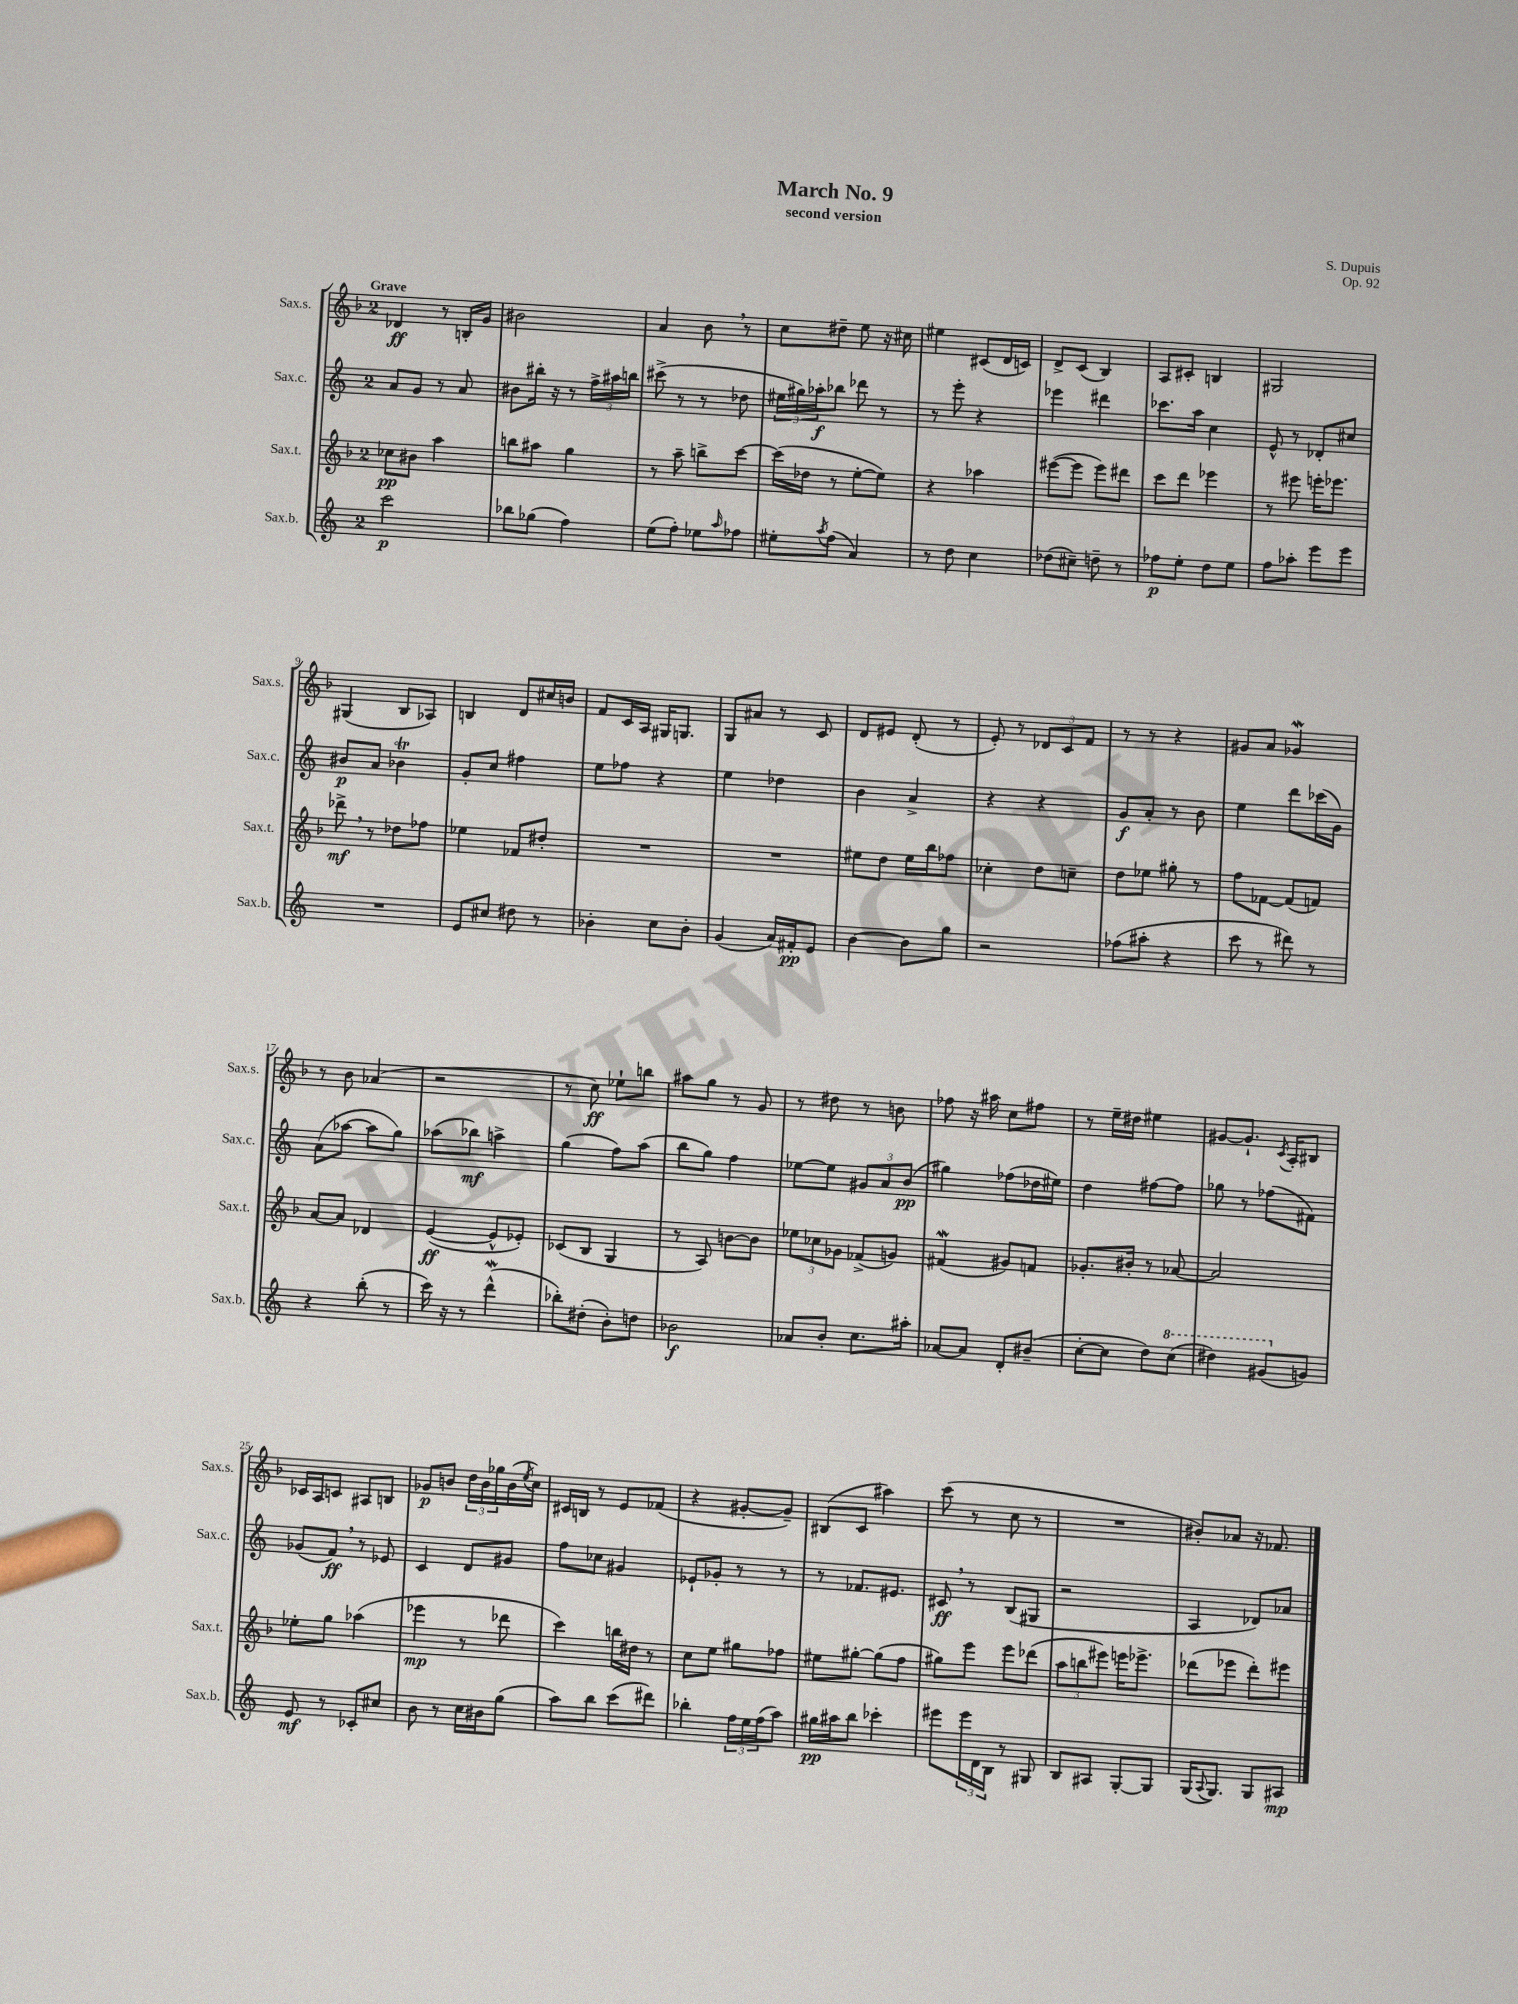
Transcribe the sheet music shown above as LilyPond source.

\header { title = "March No. 9" composer = "S. Dupuis" subtitle = "second version" opus = "Op. 92" }
<<
\new StaffGroup <<
\new Staff = "s0" \with { instrumentName = "Sax.s." shortInstrumentName = "Sax.s." } {
    \clef treble \key f \major \once \override Staff.TimeSignature.style = #'single-digit \time 2/4 \tempo "Grave"
    des'4\ff r8 b16-. g'16 |
    bis'2 |
    a'4 bes'8 \breathe r8 |
    c''8 dis''8-- e''8 r16 cis''16 |
    eis''4 cis'8( d'16 c'16) |
    d'8-> c'8( bes4) |
    a8 cis'8-. b4 |
    gis2 |
    gis4( bes8 aes8) |
    b4 d'8 cis''16 b'16 |
    f'8 c'16 a16 gis16 g8. |
    g8 ais'8 r8 c'8 |
    d'8 eis'8 d'8-.( r8 |
    e'8-.) r8 \tuplet 3/2 { des'8 c'8 f'8 } |
    r8 r8 r4 |
    gis'8 a'8 ges'4\mordent |
    r8 bes'8 aes'4( |
    r2 |
    r8 c''8\ff) ees''8-! b''8 |
    ais''8 g''8 r8 g'8 |
    r8 dis''8 r8 b'8 |
    fes''8 r16 ais''16 c''8 fis''8 |
    r8 e''16-- dis''16 eis''4 |
    gis'8~ gis'8.-! \acciaccatura { c'8 } a16-. bis8 |
    ces'16 a16 c'8 ais8 b8 |
    ges'8\p b'8 \tuplet 3/2 { d''16 b'16 ges''16 } b'16( \acciaccatura { e''8 } c''16) |
    cis'16 b16 r8 e'8 fes'8( |
    r4 gis'8~-. gis'8--) |
    bis8( c'8 ais''4) |
    c'''8( r8 c''8 r8 |
    R2 |
    bis'8-.) aes'8 r16 fes'8. \bar "|." |
}
\new Staff = "s1" \with { instrumentName = "Sax.c." shortInstrumentName = "Sax.c." } {
    \clef treble \key c \major \once \override Staff.TimeSignature.style = #'single-digit \time 2/4
    a'8 g'8 r8 a'8 |
    bis'8 bis''16-. r16 r8 \tuplet 3/2 { f''16-> ais''16 b''16 } |
    cis'''8->( r8 r8 des''8 |
    \tuplet 3/2 { eis''16 gis''16) aes''16-.\f } bes''8 des'''8 r8 |
    r8 e'''8-. r4 |
    ees'''4 dis'''4 |
    ces'''8. a''16 c''4 |
    e'8-^ r8 des'8-. cis''8 |
    bis'8\p a'8 bes'4\trill |
    g'8-. c''8 fis''4 |
    e''8 fes''8 r4 |
    e''4 des''4 |
    b'4 a'4-> |
    r4 r4 |
    g'8\f a'8-. r8 b'8 |
    e''4 d'''8 ces'''16( g'16) |
    a'8( aes''8~ aes''8 g''8) |
    aes''8( bes''8\mf) a''4-> |
    g''4( f''8) a''8( |
    b''8 g''8) f''4 |
    ees''8~ ees''8 \tuplet 3/2 { gis'8 a'8 b'8\pp( } |
    gis''4) fes''8( des''16 eis''16) |
    d''4 fis''8~ fis''8 |
    ges''8 r8 fes''8( fis'8) |
    ges'8( f'8\ff) \breathe r8 ees'8 |
    c'4 d'8 gis'8 |
    f''8 ces''8 gis'4 |
    ees'8-! ges'8-. r8 r8 |
    r8 fes'8. eis'8. |
    cis'8\ff \breathe r8 b8( gis8 |
    r2 |
    a4 des'8) aes'8 \bar "|." |
}
\new Staff = "s2" \with { instrumentName = "Sax.t." shortInstrumentName = "Sax.t." } {
    \clef treble \key f \major \once \override Staff.TimeSignature.style = #'single-digit \time 2/4
    ces''8\pp bis'8 a''4 |
    b''8 ais''8 g''4 |
    r8 a''8-- b''8-> c'''8~ |
    c'''16( des''16 r8 e''8~-. e''8) |
    r4 aes''4 |
    eis'''8~( eis'''8 eis'''8) dis'''8 |
    c'''8 d'''8 ees'''4 |
    r8 eis'''8 e'''16-. ees'''8. |
    des'''8->\mf \breathe r8 des''8 fes''8 |
    ees''4 fes'8 dis''8-. |
    R2 |
    R2 |
    eis''8 d''8 eis''16 bes''16 fes''8 |
    ces''4-. d''8 c''8-- |
    d''8 ees''8 gis''8-. r8 |
    f''8 fes'8~ fes'8( f'8) |
    a'8~ a'8 des'4 |
    e'4~\ff( e'8-^ ees'8-.) |
    ces'8( bes8 g4 |
    r8 a8) b'8~ b'8 |
    \tuplet 3/2 { ees''8 ces''8 ges'8 } fes'8->( g'8) |
    fis'4\mordent( gis'8) f'8 |
    ges'8.-. bis'16-. r8 aes'8~ |
    aes'2 |
    ees''8-. g''8 aes''4( |
    ees'''4\mp r8 des'''8 |
    c'''4) b''16 dis''16 r8 |
    c''8 e''8 gis''8 fes''8 |
    eis''8 gis''8~-. gis''8( f''8 |
    gis''8) e'''8 e'''8 des'''8( |
    \tuplet 3/2 { a''8 b''8 eis'''8) } e'''16 ees'''8.-> |
    des'''8( ees'''8 des'''8-.) eis'''8 \bar "|." |
}
\new Staff = "s3" \with { instrumentName = "Sax.b." shortInstrumentName = "Sax.b." } {
    \clef treble \key c \major \once \override Staff.TimeSignature.style = #'single-digit \time 2/4
    c'''2\p |
    bes''8 ges''8( f''4) |
    e''8( f''8-.) ees''8 \grace { a''16 } fes''8 |
    eis''8-. \acciaccatura { a''8 } f''8( a'4) |
    r8 d''8 c''4 |
    des''8( cis''8--) d''8-- r8 |
    fes''8\p e''8-. d''8 e''8 |
    f''8 aes''8-. e'''8 e'''8 |
    R2 |
    e'8 cis''8 dis''8 r8 |
    bes'4-. c''8 bes'8-. |
    g'4( a'16) fis'16-.\pp e'8 |
    b'4~ b'8 g''8 |
    r2 |
    fes''8( ais''8-. r4 |
    c'''8 r8 dis'''8) r8 |
    r4 b''8-.( r8 |
    c'''16) r16 r8 d'''4-^\mordent( |
    bes''8-.) dis''8-.( b'8-.) d''8 |
    bes'2\f |
    aes'8 b'8-. c''8. ais''16-. |
    aes'8~ aes'8 d'8-. bis'8--( |
    c''8~-. c''8 d''8) \ottava #1 c'''8( |
    dis'''4) gis''8( \ottava #0 g'!8) |
    e'8\mf r8 ces'8-. cis''8 |
    b'8 r8 c''16 bis'16 g''8( |
    a''8) b''8 c'''8( dis'''8) |
    bes''4-. \tuplet 3/2 { f''16 e''16 f''16( } a''8) |
    gis''16\pp ais''16 b''8 ces'''4-. |
    eis'''8 \tuplet 3/2 { eis'''16 d'16 b16 } r8 gis8 |
    b8 ais8 g8~-. g8 |
    g16( \appoggiatura { a8 } g8.) g8 ais8\mp \bar "|." |
}
>>
>>
